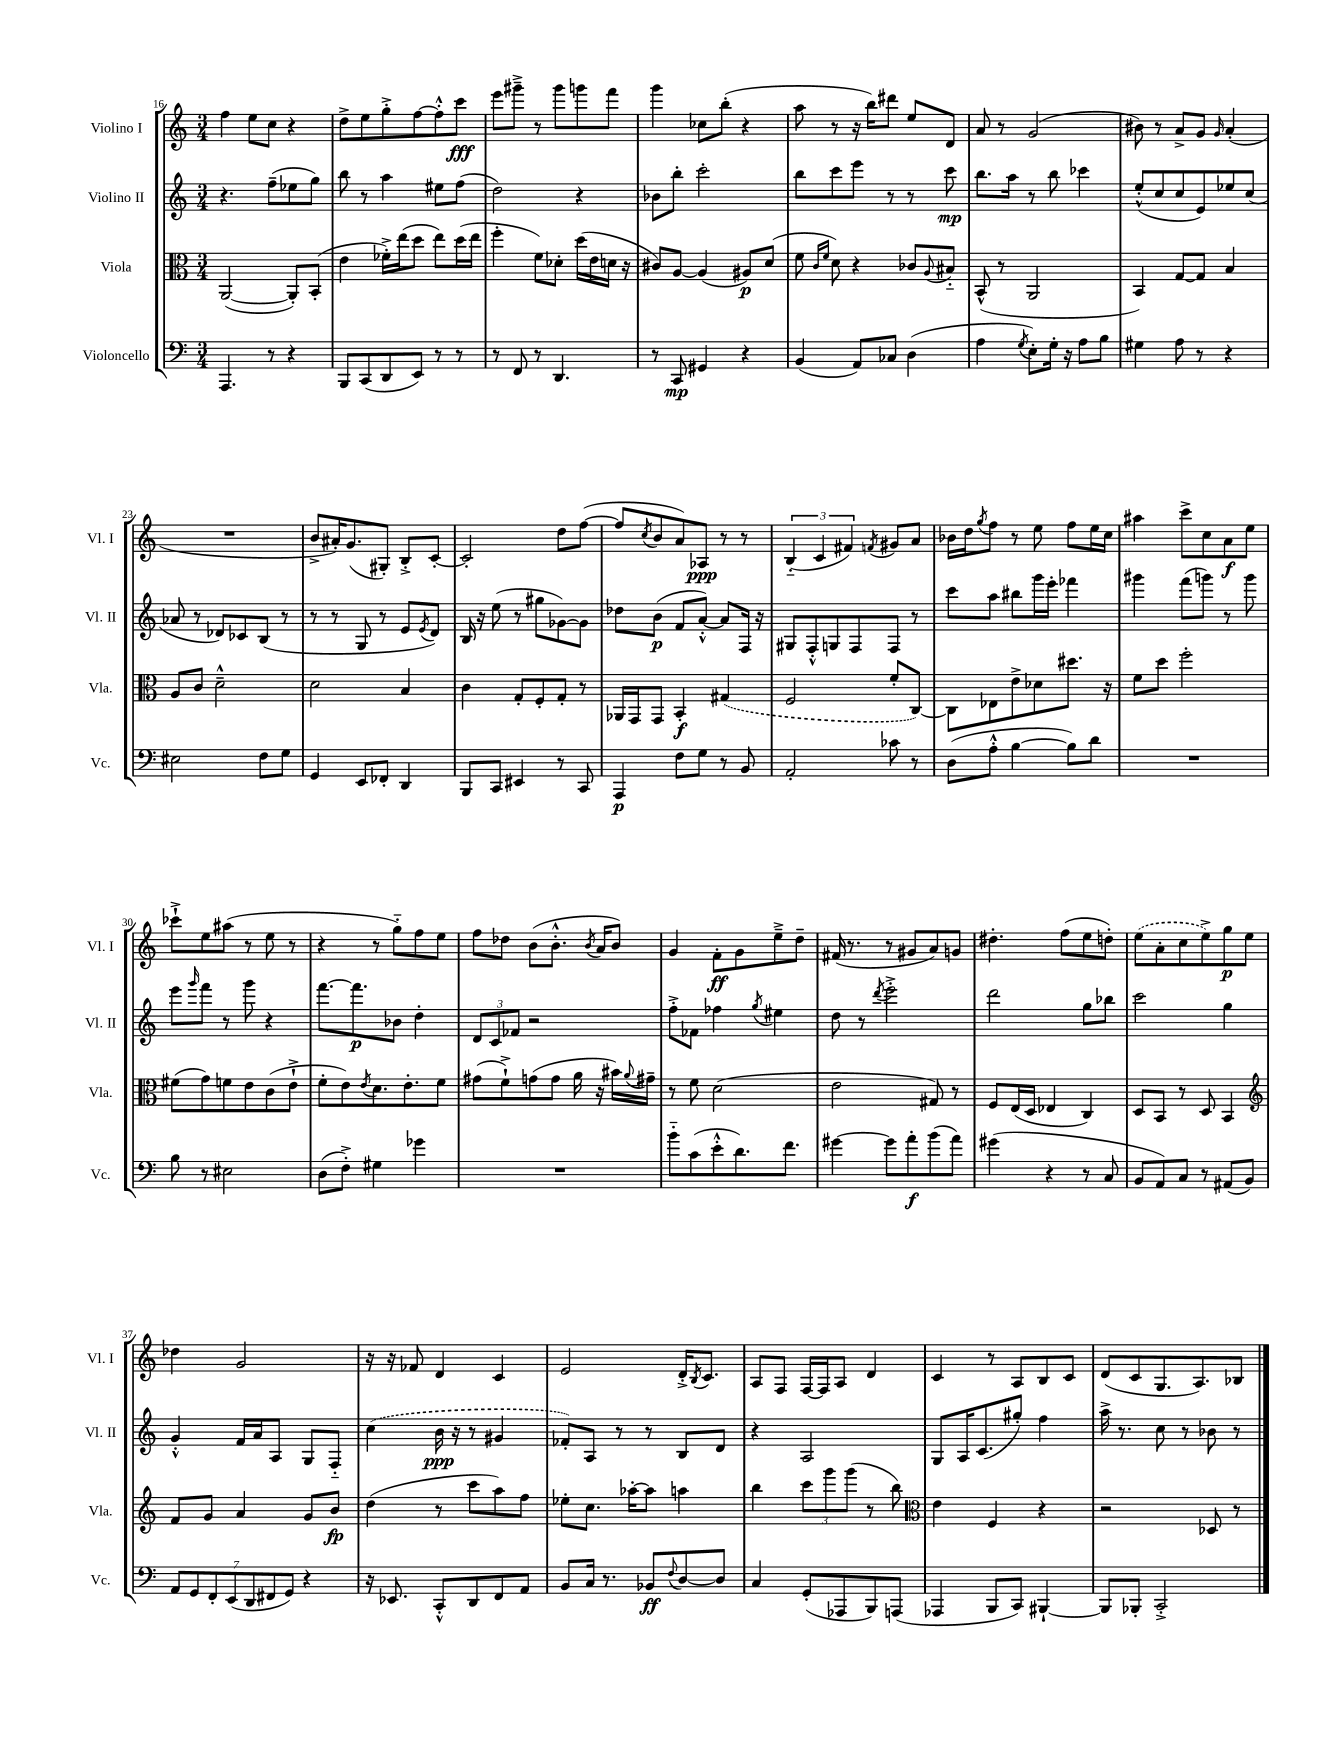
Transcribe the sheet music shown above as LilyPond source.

<<
\new StaffGroup <<
\new Staff = "s0" \with { instrumentName = "Violino I" shortInstrumentName = "Vl. I" } {
    \clef treble \key c \major \numericTimeSignature \time 3/4
    f''4 e''8 c''8 r4 |
    d''8-> e''8 g''8-.-> f''8~ f''8-.-^ c'''8\fff |
    e'''8 gis'''8---> r8 gis'''8 g'''8 f'''8 |
    g'''4 ces''8 b''8-.( r4 |
    a''8 r8 r16 b''16) dis'''8 e''8 d'8 |
    a'8 r8 g'2( |
    bis'8) r8 a'8-> g'8 \grace { g'16 } a'4-.( |
    R2. |
    b'8-> ais'16-.) g'8.( gis8-.) b8-.-> c'8~-. |
    c'2-. d''8 f''8~( |
    f''8 \acciaccatura { c''8 } b'8 a'8) aes8\ppp r8 r8 |
    \tuplet 3/2 { b4-_( c'4 fis'4) } \acciaccatura { f'8 } gis'8 a'8 |
    bes'16 d''16 \acciaccatura { g''8 } f''8 r8 e''8 f''8 e''16 c''16 |
    ais''4 c'''8-> c''8 a'8\f e''8 |
    ces'''8-!-> e''8 ais''8( r8 e''8 r8 |
    r4 r8 g''8-_) f''8 e''8 |
    f''8 des''8 b'8( b'8.-.-^ \acciaccatura { b'8 } a'16 b'8) |
    g'4 f'8-.\ff g'8 e''8---> d''8-- |
    fis'16( r8. r8 gis'8 a'8) g'8 |
    dis''4.-. f''8( e''8 d''8-.) |
    \once \slurDashed e''8( a'8-. c''8 e''8->) g''8\p e''8 |
    des''4 g'2 |
    r16 r16 fes'8 d'4 c'4 |
    e'2 d'16-.-> \acciaccatura { b8 } c'8. |
    a8 f8 f16~ f16 a8 d'4 |
    c'4 r8 a8 b8 c'8 |
    d'8( c'8 g8. a8.) bes8 \bar "|." |
}
\new Staff = "s1" \with { instrumentName = "Violino II" shortInstrumentName = "Vl. II" } {
    \clef treble \key c \major \numericTimeSignature \time 3/4
    r4. f''8--( ees''8 g''8) |
    b''8 r8 a''4 eis''8 f''8( |
    d''2) r4 |
    bes'8 b''8-. c'''2-. |
    b''8 c'''8 e'''8 r8 r8 c'''8\mp |
    b''8. a''16 r8 b''8 ces'''4 |
    e''8-.-^( c''8 c''8 e'8) ees''8 c''8( |
    aes'8 r8 des'8) ces'8 b8( r8 |
    r8 r8 g8 r8 e'8 \acciaccatura { e'8 } d'8) |
    b16 r16 e''8( r8 gis''8 ges'8~) ges'8 |
    des''8 b'8\p( f'8 a'8~-.-^) a'8 f16 r16 |
    gis8 f8-.-^ g8 f8 f8 r8 |
    c'''8 a''8 bis''8 g'''16 e'''16-. fes'''4 |
    gis'''4 f'''8( g'''8) r8 g'''8 |
    e'''8 \grace { g'''16 } f'''8 r8 g'''8 r4 |
    f'''8.~ f'''8.\p bes'8 d''4-. |
    \tuplet 3/2 { d'8 c'8 fes'8 } r2 |
    f''8-.-> fes'8 fes''4 \acciaccatura { g''8 } eis''4 |
    d''8 r8 \acciaccatura { d'''8 } e'''2-.-> |
    d'''2 g''8 bes''8 |
    c'''2 g''4 |
    g'4-.-^ f'16 a'16 a8 g8 f8-_ |
    \once \slurDashed c''4( b'16\ppp r16 r8 gis'4 |
    fes'8-.) a8 r8 r8 b8 d'8 |
    r4 a2 |
    g8 a16 c'8.( gis''8-.) f''4 |
    a''16-> r8. c''8 r8 bes'8 r8 \bar "|." |
}
\new Staff = "s2" \with { instrumentName = "Viola" shortInstrumentName = "Vla." } {
    \clef alto \key c \major \numericTimeSignature \time 3/4
    a,2~( a,8-.) b,8-.( |
    e'4 fes'16-.->) e''16( d''8 e''8) d''16( e''16 |
    f''4-. f'8) des'8-. d''16( e'16 d'16 r16 |
    cis'8) a8~ a4( ais8\p) d'8( |
    f'8 \grace { c'16 f'16 } d'8) r4 ces'8 \appoggiatura { a8 } bis8-_ |
    b,8-^( r8 a,2 |
    b,4) g8~ g8 b4 |
    a8 c'8 d'2---^ |
    d'2 b4 |
    c'4 g8-. f8-. g8-. r8 |
    aes,16 g,16 g,8 b,4-.\f \once \slurDashed gis4( |
    f2 f'8-. c8~) |
    c8 ees8 e'8-> des'8 dis''8. r16 |
    f'8 d''8 f''2-. |
    fis'8( g'8) f'8 e'8 c'8( e'8-!-> |
    f'8-. e'8) \acciaccatura { e'8 } d'8. e'8.-. f'8 |
    gis'8( f'8-!->) g'8( g'8 a'16 r16 bis'16) \appoggiatura { a'8 } gis'16-- |
    r8 f'8 d'2( |
    e'2 gis8) r8 |
    f8 e16( d16 ees4 c4) |
    d8 b,8 r8 d8 b,4 |
    \clef treble f'8 g'8 a'4 g'8 b'8\fp |
    d''4( r8 c'''8 a''8) f''8 |
    ees''8-. c''8. aes''16~-. aes''8 a''4 |
    b''4 \tuplet 3/2 { c'''8 g'''8 g'''8( } r8 b''8) |
    \clef alto e'4 f4 r4 |
    r2 des8 r8 \bar "|." |
}
\new Staff = "s3" \with { instrumentName = "Violoncello" shortInstrumentName = "Vc." } {
    \clef bass \key c \major \numericTimeSignature \time 3/4
    a,,4. r8 r4 |
    b,,8 c,8( d,8 e,8) r8 r8 |
    r8 f,8 r8 d,4. |
    r8 c,8\mp gis,4 r4 |
    b,4( a,8) ces8 d4( |
    a4 \acciaccatura { g8 } e8-.) g16-. r16 a8 b8 |
    gis4 a8 r8 r4 |
    eis2 f8 g8 |
    g,4 e,8 fes,8-. d,4 |
    b,,8 c,8 eis,4 r8 c,8 |
    a,,4\p f8 g8 r8 b,8 |
    a,2-. ces'8 r8 |
    d8( a8-.-^ b4~ b8) d'8 |
    R2. |
    b8 r8 eis2 |
    d8( f8-.->) gis4 ges'4 |
    R2. |
    b'8-_ c'8( e'8-.-^ d'8.) f'8. |
    gis'4~ gis'8 a'8-.\f b'8( a'8) |
    gis'4( r4 r8 c8 |
    b,8 a,8) c8 r8 ais,8( b,8) |
    \tuplet 7/4 { a,8 g,8 f,8-. e,8( d,8 fis,8 g,8) } r4 |
    r16 ees,8. c,8-.-^ d,8 f,8 a,8 |
    b,8 c16 r8. bes,8\ff \appoggiatura { f8 } d8~ d8 |
    c4 g,8-.( aes,,8 b,,8) a,,8( |
    aes,,4 b,,8 c,8) bis,,4~-! |
    bis,,8 bes,,8-. c,2-.-> \bar "|." |
}
>>
>>
\layout { \context { \Score currentBarNumber = #16 } }
